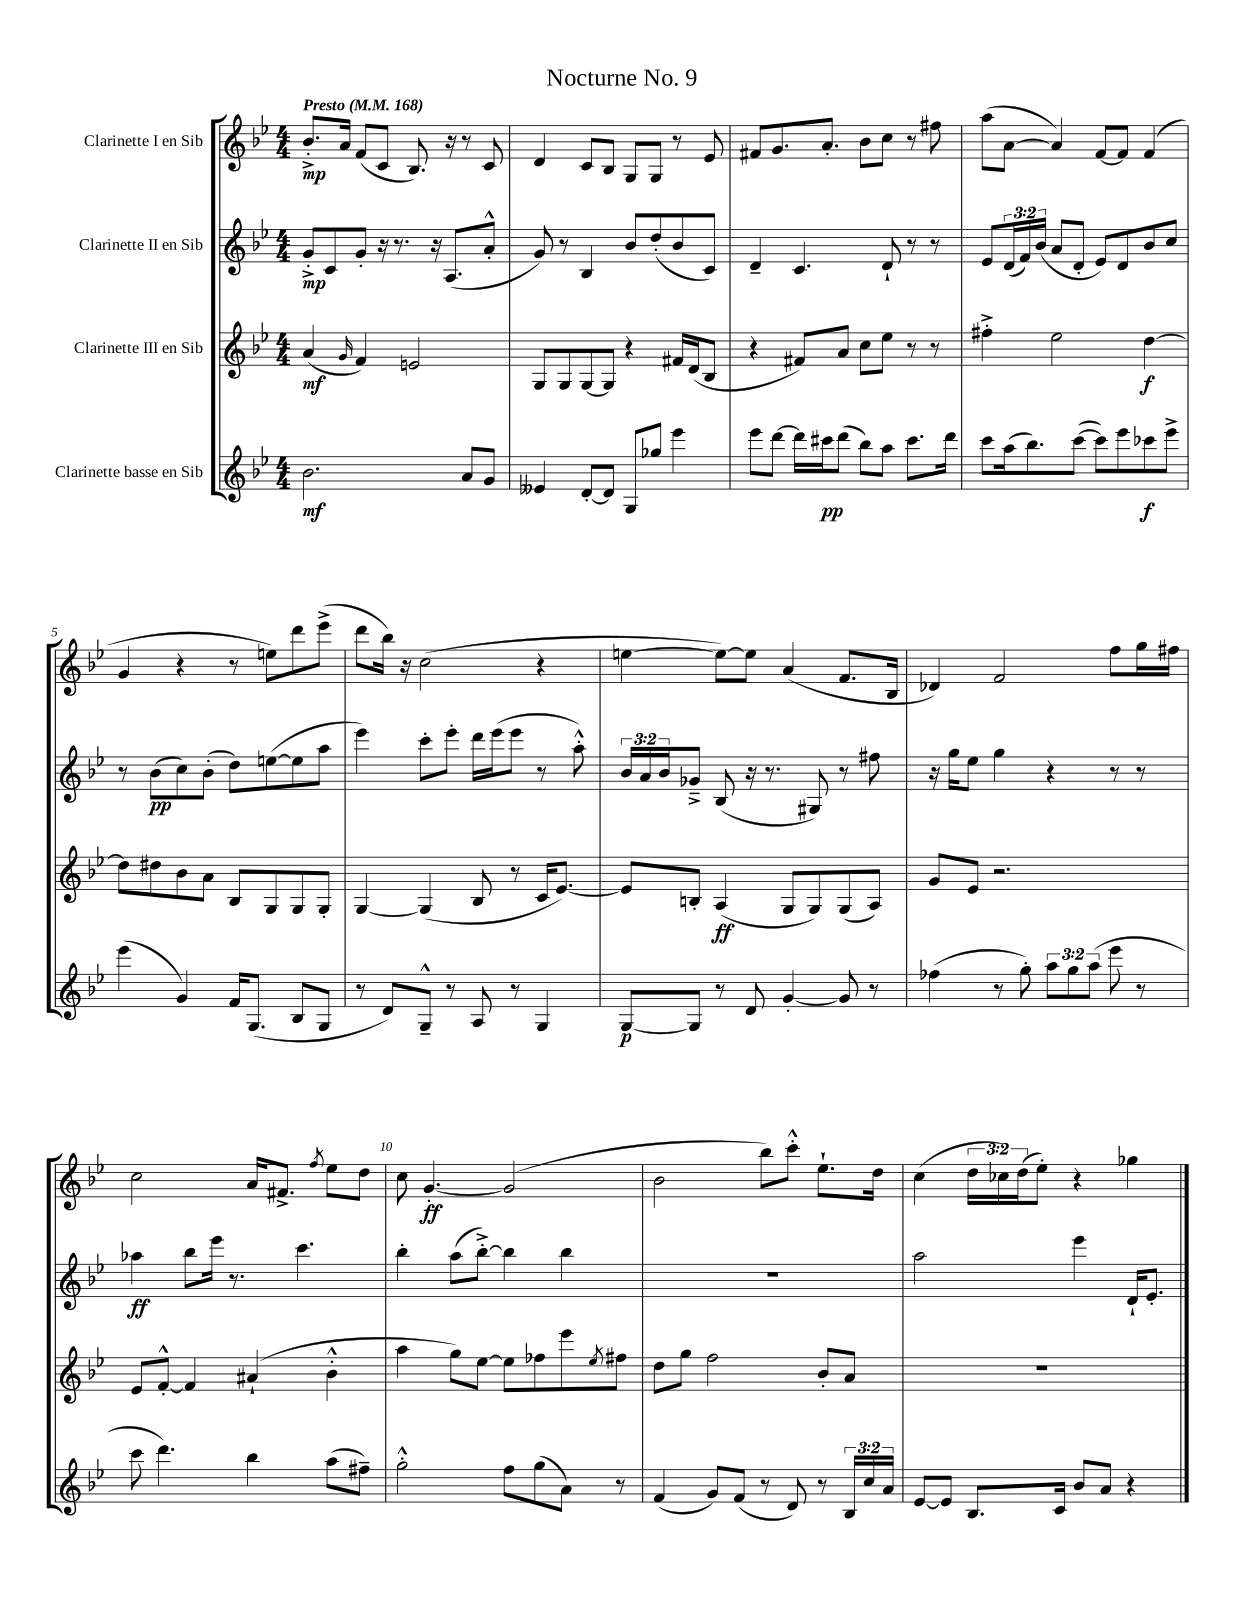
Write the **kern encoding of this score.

**kern	**dynam	**kern	**dynam	**kern	**dynam	**kern	**dynam
*part4	*part4	*part3	*part3	*part2	*part2	*part1	*part1
*staff4	*staff4	*staff3	*staff3	*staff2	*staff2	*staff1	*staff1
*I"Clarinette basse en Sib	*	*I"Clarinette III en Sib	*	*I"Clarinette II en Sib	*	*I"Clarinette I en Sib	*
*clefG2	*	*clefG2	*	*clefG2	*	*clefG2	*
*k[b-e-]	*	*k[b-e-]	*	*k[b-e-]	*	*k[b-e-]	*
*M4/4	*	*M4/4	*	*M4/4	*	*M4/4	*
*MM168	*	*MM168	*	*MM168	*	*MM168	*
=1	=1	=1	=1	=1	=1	=1	=1
!	!	!	!	!	!	!LO:TX:a:B:t=Presto	!
2.b-\	mf	(4a/	mf	8g'^/L	mp	8.b-'^/L	mp
.	.	.	.	8c/	.	.	.
.	.	.	.	.	.	16a/Jk	.
.	.	16qqg/	.	.	.	.	.
.	.	4f/)	.	8g'/J	.	(8f/L	.
.	.	.	.	16r	.	8c/J	.
.	.	.	.	8.r	.	.	.
.	.	2en/	.	.	.	8.B-/)	.
.	.	.	.	16r	.	.	.
.	.	.	.	(8.A/L	.	16r	.
8a/L	.	.	.	.	.	8r	.
8g/J	.	.	.	8a'^^/J	.	8c/	.
=2	=2	=2	=2	=2	=2	=2	=2
4e--X/	.	8G/L	.	8g/)	.	4d/	.
.	.	8G/	.	8r	.	.	.
[8d'/L	.	[8G/	.	4B-/	.	8c/L	.
8d/J]	.	8G/J]	.	.	.	8B-/J	.
8G/L	.	4r	.	8b-/L	.	8G/L	.
8gg-X/J	.	.	.	(8dd'/	.	8G/J	.
4eee-\	.	16f#X/LL	.	8b-/	.	8r	.
.	.	(16d/J	.	.	.	.	.
.	.	8B-/J	.	8c/J)	.	8e-/	.
=3	=3	=3	=3	=3	=3	=3	=3
8eee-\L	.	4r	.	4d~/	.	8f#X/L	.
[8ddd\J	.	.	.	.	.	8.g/	.
16ddd\LL]	.	8f#X/L)	.	4.c/	.	.	.
16ccc#X\J	pp	.	.	.	.	8.a'/J	.
(8ddd\J	.	8a/J	.	.	.	.	.
8bb-\L)	.	8cc\L	.	.	.	8b-\L	.
8aa\J	.	8ee-\J	.	8d`/	.	8cc\J	.
8.ccc#\L	.	8r	.	8r	.	8r	.
.	.	8r	.	8r	.	8ff#X\	.
16ddd\Jk	.	.	.	.	.	.	.
=4	=4	=4	=4	=4	=4	=4	=4
8ccc\L	.	4ff#X'^\	.	8e-/L	.	(8aa\L	.
(16aa\k	.	.	.	(24d/L	.	[8a\J	.
.	.	.	.	24f/)	.	.	.
8.bb-\)	.	.	.	.	.	.	.
.	.	.	.	(24b-/JJ	.	.	.
.	.	2ee-\	.	8a/L	.	4a/])	.
([8ccc\J	.	.	.	8d'/J	.	.	.
8ccc\L])	.	.	.	8e-/L)	.	[8f/L	.
8eee-\	.	.	.	8d/	.	8f/J]	.
8ccc-X\	f	[4dd\	f	8b-/	.	(4f/	.
8eee-^\J	.	.	.	8cc/J	.	.	.
!!LO:LB:g=z
=5	=5	=5	=5	=5	=5	=5	=5
(4eee-\	.	8dd\L]	.	8r	.	4g/	.
.	.	8dd#X\	.	(8b-\L	pp	.	.
4g/)	.	8b-\	.	8cc\)	.	4r	.
.	.	8a\J	.	(8b-'\J	.	.	.
16f/KL	.	8B-/L	.	8dd\L)	.	8r	.
(8.G/J	.	.	.	.	.	.	.
.	.	8G/	.	([8een\	.	8een\L)	.
8B-/L	.	8G/	.	8ee\]	.	8ddd\	.
8G/J	.	8G'/J	.	8aa\J	.	(8eee-^\J	.
=6	=6	=6	=6	=6	=6	=6	=6
8r	.	[4G/	.	4eee-\)	.	8ddd\L	.
8d/L)	.	.	.	.	.	16bb-\Jk)	.
.	.	.	.	.	.	16r	.
8G~^^/J	.	(4G/]	.	8ccc'\L	.	(2cc\	.
8r	.	.	.	8eee-'\J	.	.	.
8A/	.	8B-/	.	16ddd\LL	.	.	.
.	.	.	.	(16eee-\J	.	.	.
8r	.	8r	.	8eee-\J	.	.	.
4G/	.	16c/KL	.	8r	.	4r	.
.	.	[8.e-/J)	.	.	.	.	.
.	.	.	.	8aa'^^\)	.	.	.
=7	=7	=7	=7	=7	=7	=7	=7
[8G/L	p	8e-/L]	.	24b-/LL	.	[4een\	.
.	.	.	.	24a/	.	.	.
.	.	.	.	24b-/J	.	.	.
8G/J]	.	8Bn'/J	.	8g-X~^/J	.	.	.
8r	.	(4A/	ff	(8B-/	.	8ee\L_)	.
8d/	.	.	.	16r	.	8ee\J]	.
.	.	.	.	8.r	.	.	.
[4g'/	.	8G/L	.	.	.	(4a/	.
.	.	8G/)	.	8G#X/)	.	.	.
8g/]	.	(8G/	.	8r	.	8.f/L	.
8r	.	8A/J)	.	8ff#X\	.	.	.
.	.	.	.	.	.	16B-/Jk	.
=8	=8	=8	=8	=8	=8	=8	=8
(4ff-X\	.	8g/L	.	16r	.	4d-X/)	.
.	.	.	.	16gg\KL	.	.	.
.	.	8e-/J	.	8ee-\J	.	.	.
8r	.	2.r	.	4gg\	.	2f/	.
8gg'\)	.	.	.	.	.	.	.
12aa\L	.	.	.	4r	.	.	.
12gg\	.	.	.	.	.	.	.
(12aa\J	.	.	.	.	.	.	.
8eee-\	.	.	.	8r	.	8ff\L	.
8r	.	.	.	8r	.	16gg\L	.
.	.	.	.	.	.	16ff#X\JJ	.
!!LO:LB:g=z
=9	=9	=9	=9	=9	=9	=9	=9
8ccc\	.	8e-/L	.	4aa-X\	ff	2cc\	.
4.ddd\)	.	[8f'^^/J	.	.	.	.	.
.	.	4f/]	.	8bb-\L	.	.	.
.	.	.	.	16eee-\Jk	.	.	.
.	.	.	.	8.r	.	.	.
4bb-\	.	(4a#X`/	.	.	.	16a/KL	.
.	.	.	.	.	.	8.f#X^/J	.
.	.	.	.	4.ccc\	.	.	.
.	.	.	.	.	.	8qff/	.
(8aa\L	.	4b-'^^\	.	.	.	8ee-\L	.
8ff#X~\J)	.	.	.	.	.	8dd\J	.
=10	=10	=10	=10	=10	=10	=10	=10
2gg'^^\	.	4aa\	.	4bb-'\	.	8cc\	.
.	.	.	.	.	.	[4.g'/	ff
.	.	8gg\L)	.	(8aa\L	.	.	.
.	.	[8ee-\J	.	[8bb-'^\J)	.	.	.
8ff\L	.	8ee-\L]	.	4bb-\]	.	(2g/]	.
(8gg\	.	8ff-X\	.	.	.	.	.
8a\J)	.	8eee-\	.	4bb-\	.	.	.
.	.	8qee-/	.	.	.	.	.
8r	.	8ff#X\J	.	.	.	.	.
=11	=11	=11	=11	=11	=11	=11	=11
(4f/	.	8dd\L	.	1r	.	2b-\	.
.	.	8gg\J	.	.	.	.	.
8g/L)	.	2ff\	.	.	.	.	.
(8f/J	.	.	.	.	.	.	.
8r	.	.	.	.	.	8bb-\L)	.
8d/)	.	.	.	.	.	8ccc'^^\J	.
8r	.	8b-'/L	.	.	.	8.ee-`\L	.
24B-/LL	.	8a/J	.	.	.	.	.
24cc/	.	.	.	.	.	.	.
.	.	.	.	.	.	16dd\Jk	.
24a/JJ	.	.	.	.	.	.	.
=12	=12	=12	=12	=12	=12	=12	=12
[8e-/L	.	1r	.	2aa\	.	(4cc\	.
8e-/J]	.	.	.	.	.	.	.
8.B-/L	.	.	.	.	.	24dd\LL	.
.	.	.	.	.	.	24cc-X\)	.
.	.	.	.	.	.	(24dd\J	.
.	.	.	.	.	.	8ee-'\J)	.
16c/Jk	.	.	.	.	.	.	.
8b-/L	.	.	.	4eee-\	.	4r	.
8a/J	.	.	.	.	.	.	.
4r	.	.	.	16d`/KL	.	4gg-X\	.
.	.	.	.	8.e-'/J	.	.	.
==	==	==	==	==	==	==	==
*-	*-	*-	*-	*-	*-	*-	*-
